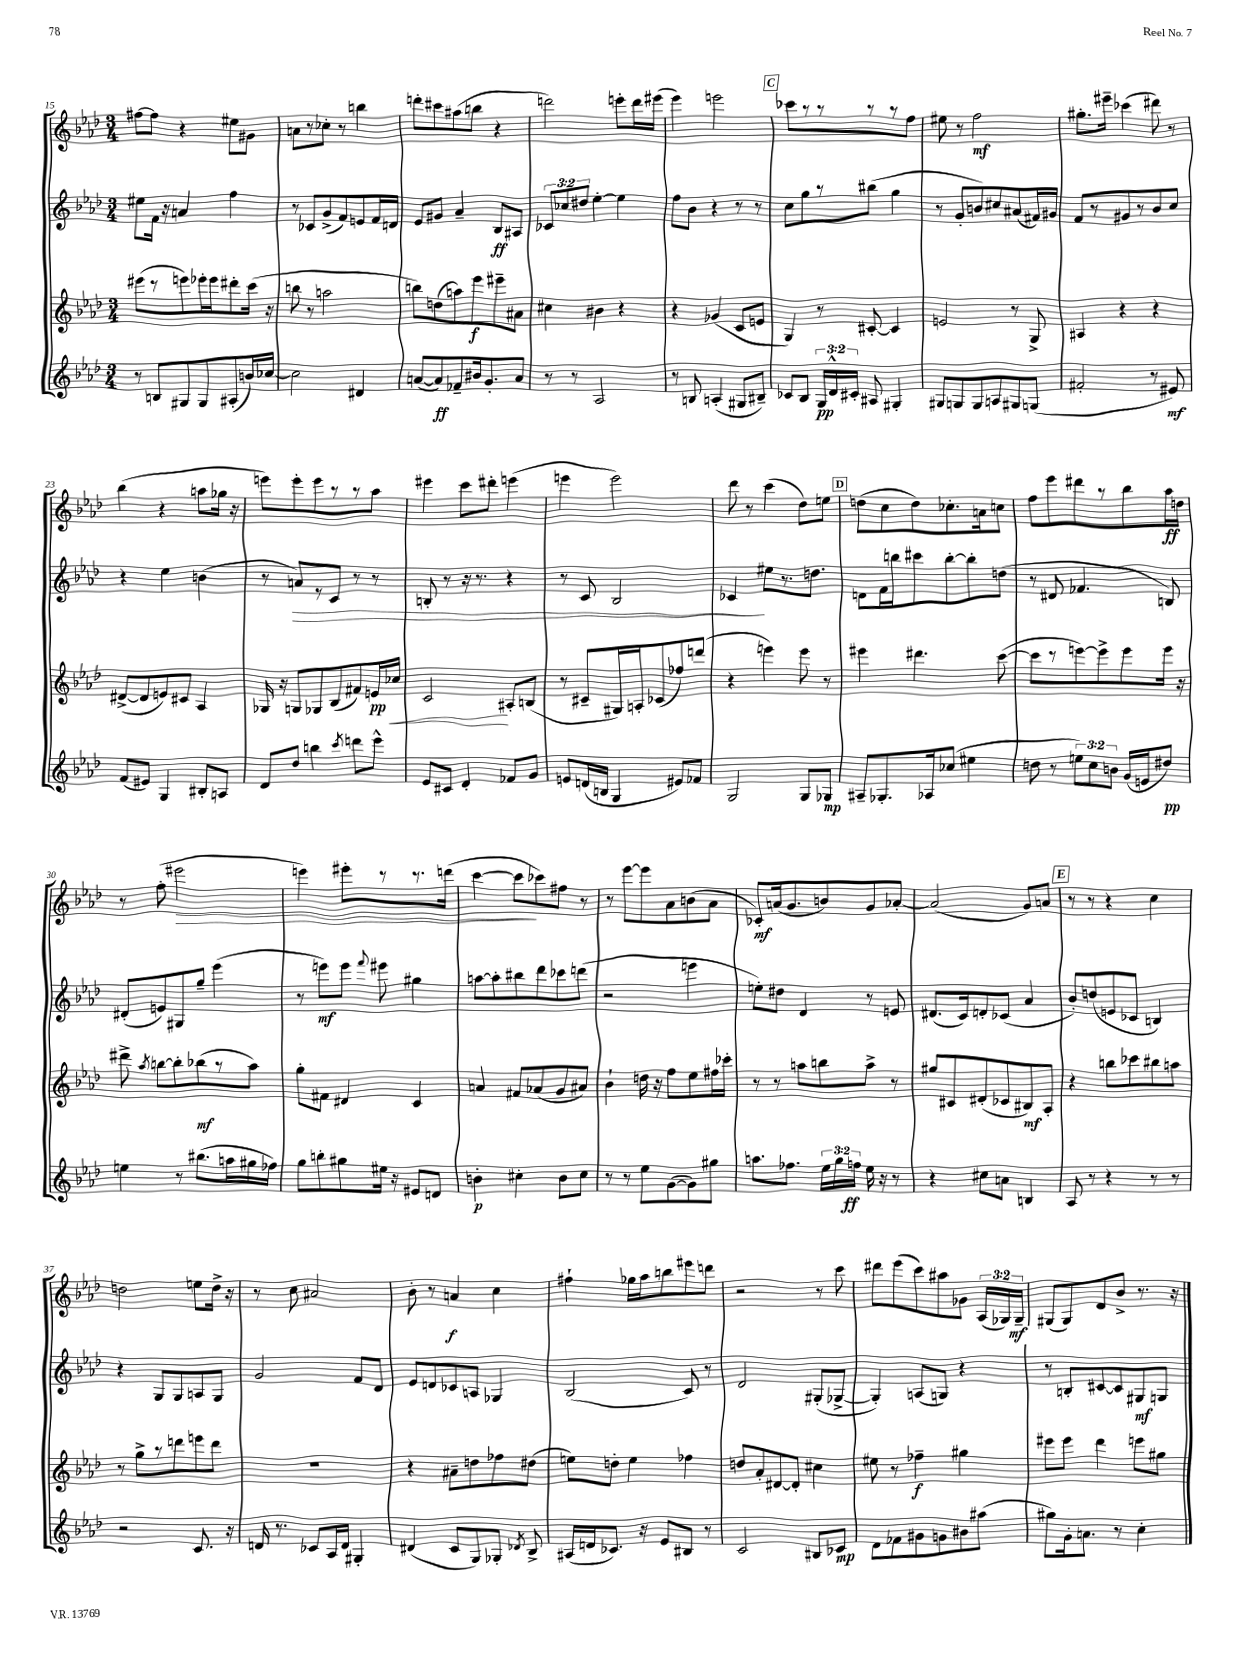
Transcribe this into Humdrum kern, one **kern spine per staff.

**kern	**dynam	**kern	**dynam	**kern	**dynam	**kern	**dynam
*part4	*part4	*part3	*part3	*part2	*part2	*part1	*part1
*staff4	*staff4	*staff3	*staff3	*staff2	*staff2	*staff1	*staff1
*clefG2	*	*clefG2	*	*clefG2	*	*clefG2	*
*k[b-e-a-d-]	*	*k[b-e-a-d-]	*	*k[b-e-a-d-]	*	*k[b-e-a-d-]	*
*M3/4	*	*M3/4	*	*M3/4	*	*M3/4	*
=15	=15	=15	=15	=15	=15	=15	=15
8r	.	(8eee#X\L	.	8ee#X\L	.	[8ff#X\L	.
8Bn/L	.	8r	.	16f\Jk	.	8ff#\J]	.
.	.	.	.	16r	.	.	.
8G#X/	.	8eeen\)	.	4an/	.	4r	.
8G#/	.	16eee-X'\L	.	.	.	.	.
.	.	16eee-\J	.	.	.	.	.
(8A#X'/	.	8ddd#X'\	.	4ff\	.	8ee#X\L	.
16bn/L)	.	(16ccc\Jk	.	.	.	8g#X\J	.
[16cc-X/JJ	.	16r	.	.	.	.	.
=16	=16	=16	=16	=16	=16	=16	=16
2cc-\]	.	8bbn\	.	8r	.	8an\L	.
.	.	8r	.	8c-X/L	.	8r	.
.	.	2aan\	.	(8g^/	.	8cc-X'\J	.
.	.	.	.	8f/)	.	8r	.
4d#X/	.	.	.	8en/	.	4bbn\	.
.	.	.	.	16f/L	.	.	.
.	.	.	.	16dn/JJ	.	.	.
=17	=17	=17	=17	=17	=17	=17	=17
([8an/L	.	8bbn\L)	.	8e-/L	.	8dddn'\L	.
8a/])	ff	(8ddn\	.	8g#X/J	.	8ccc#X\	.
8f-X~/	.	8aan\)	.	4a-~/	.	(8aa#X\	.
16b#X/k	.	8eee-\	f	.	.	8bbn\J	.
8.g'/	.	.	.	.	.	.	.
.	.	8eee#X~\	.	8B-/L	ff	4r	.
8a/J	.	8a#X\J	.	8A#X/J	.	.	.
=18	=18	=18	=18	=18	=18	=18	=18
8r	.	4cc#X\	.	12c-X/L	.	2dddn\)	.
.	.	.	.	12cc-X/	.	.	.
8r	.	.	.	.	.	.	.
.	.	.	.	12dd#X/J	.	.	.
2A-/	.	4b#X\	.	[4ee-'\	.	.	.
.	.	4r	.	4ee-\]	.	8eeen'\L	.
.	.	.	.	.	.	16ddd\L	.
.	.	.	.	.	.	(16eee#X\JJ	.
=19	=19	=19	=19	=19	=19	=19	=19
8r	.	4r	.	8ff\L	.	4eee-\)	.
8Bn/	.	.	.	8b-\J	.	.	.
(4An'/	.	(4g-X/	.	4r	.	2eeen\	.
8G#X/L	.	8c/L	.	8r	.	.	.
8B#X~/J)	.	8en/J	.	8r	.	.	.
!!LO:REH:place=s1:t=C
=20	=20	=20	=20	=20	=20	=20	=20
8c-X/L	.	4G/)	.	8cc\L	.	8ccc-X\L	.
8B-/J	.	.	.	8gg\	.	8r	.
24G/LL	pp	8r	.	8r	.	8r	.
24d-^^/	.	.	.	.	.	.	.
24c#X'/JJ	.	.	.	.	.	.	.
8A#X/	.	[8c#X'/	.	(8bb#X\J	.	8r	.
4G#X'/	.	4c#/]	.	4gg\	.	8r	.
.	.	.	.	.	.	8ff\J	.
=21	=21	=21	=21	=21	=21	=21	=21
8G#X/L	.	2en/	.	8r	.	8ee#X\	.
8Gn/	.	.	.	8g'/L	.	8r	.
8G/	.	.	.	8bn/)	.	2ff\	mf
8An/	.	.	.	8cc#X/	.	.	.
8G#X/	.	8r	.	(8a#X/	.	.	.
(8Gn/J	.	8G^/	.	16f#X/L)	.	.	.
.	.	.	.	16g#X/JJ	.	.	.
=22	=22	=22	=22	=22	=22	=22	=22
2f#X'/	.	4A#X/	.	8f/L	.	8.gg#X'\L	.
.	.	.	.	8r	.	.	.
.	.	.	.	.	.	16eee#X~\Jk	.
.	.	4r	.	8g#X/	.	(4ccc-X\	.
.	.	.	.	8r	.	.	.
8r	.	4r	.	8b-/	.	8ddd#X\)	.
8e#X/)	mf	.	.	8cc/J	.	8r	.
!!LO:LB:g=z
=23	=23	=23	=23	=23	=23	=23	=23
(8f/L	.	([8d#X^/L	.	4r	.	(4bb-\	.
8e#X/J)	.	8d#/]	.	.	.	.	.
4G/	.	8en/)	.	4ee-\	.	4r	.
.	.	8c#X/J	.	.	.	.	.
8B#X'/L	.	4A-/	.	(4bn\	.	8aan\L	.
8An/J	.	.	.	.	.	16gg-X\Jk	.
.	.	.	.	.	.	16r	.
=24	=24	=24	=24	=24	=24	=24	=24
8d-/L	.	16G-X/	.	8r	.	8eeen\L)	.
.	.	16r	.	.	.	.	.
!	!	!	!	!	!LO:HP:b	!	!
8dd-/J	.	8Gn/L	.	8an/L)	>	8eee'\	.
4bbn\	.	8G-X/	.	8r	.	8eee\	.
.	.	(8B-/	.	8c/J	.	8r	.
8qccc/	.	.	.	.	.	.	.
8dddn\L	.	8f#X/)	.	8r	.	8r	.
!	!	!	!LO:HP:b	!	!	!	!
8eee-^^\J	.	16en/L	< pp	8r	.	8aa-\J	.
.	.	16cc-X/JJ	.	.	.	.	.
=25	=25	=25	=25	=25	=25	=25	=25
8e-/L	.	2c/	.	8Bn'/	.	4eee#X\	.
8c#X/J	.	.	.	8r	.	.	.
4d-'/	.	.	.	16r	.	8ccc\L	.
.	.	.	.	8.r	.	.	.
.	.	.	.	.	.	8ddd#X'\J	.
8f-X/L	.	8A#X'/L	[	4r	.	(4eeen\	.
8g/J	.	(8Bn/J	.	.	.	.	.
=26	=26	=26	=26	=26	=26	=26	=26
8en/L	.	8r	.	8r	.	4eeen\	.
(16dn/L	.	8c#X~/L	.	8c/	.	.	.
16Bn/JJ	.	.	.	.	.	.	.
4G/	.	16G#X/L)	.	2B-/	.	2eee\)	.
.	.	16An'/J	.	.	.	.	.
.	.	(8c-X/	.	.	.	.	.
8e#X/L)	.	8ff-X/)	.	.	.	.	.
8f-X/J	.	(8dddn/J	.	.	.	.	.
=27	=27	=27	=27	=27	=27	=27	=27
2G/	.	4r	.	4c-X/	.	8ddd-\	.
.	.	.	.	.	.	8r	.
.	.	4eeen\)	.	8ee#X\L	]	(4ccc\	.
.	.	.	.	8.r	.	.	.
8G/L	.	8eee\	.	.	.	8dd-\L)	.
.	.	.	.	8.ddn\J	.	.	.
8G-X/J	mp	8r	.	.	.	8een\J	.
!!LO:REH:place=s1:t=D
=28	=28	=28	=28	=28	=28	=28	=28
8A#X~/L	.	4eee#X\	.	8dn\L	.	(8ddn\L	.
8.G-X'/	.	.	.	16f\L	.	8cc\	.
.	.	.	.	16bbn\J	.	.	.
.	.	4.ddd#X\	.	8ccc#X\	.	8dd\)	.
16A-X/k	.	.	.	.	.	.	.
(8cc-X/J	.	.	.	[8bb'\	.	8.cc-X'\	.
4ee#X\	.	.	.	8bb'\]	.	.	.
.	.	.	.	.	.	16an\k	.
.	.	([8ccc\	.	(8ddn\J	.	8ccn\J	.
=29	=29	=29	=29	=29	=29	=29	=29
8ddn\	.	8ccc\L]	.	8r	.	8ff\L	.
8r	.	8r	.	8d#X/	.	8eee-\	.
12een\L)	.	[8eeen\)	.	4.f-X/	.	8ddd#X\	.
12cc\	.	.	.	.	.	.	.
.	.	8eee^\]	.	.	.	8r	.
12bn\J	.	.	.	.	.	.	.
(16g/LL	.	8eee\	.	.	.	8bb-\	.
16en/J	.	.	.	.	.	.	.
8dd#X/J)	pp	16eee\Jk	.	8Bn/)	.	16aa-\L	ff
.	.	16r	.	.	.	16ddn\JJ	.
!!LO:LB:g=z
=30	=30	=30	=30	=30	=30	=30	=30
4een\	.	8ddd#X^\	.	(8d#X'/L	.	8r	.
.	.	8qaa-/	.	.	.	.	.
.	.	[8bbn\L	.	8en/)	.	(8ff'\	.
!	!	!	!	!	!	!	!LO:HP:b
8r	.	8bb'\]	.	8G#X/	.	2eee#X\	>
(8.bb#X\L	.	(8bb-X\	mf	8gg~/J	.	.	.
.	.	8r	.	(4eee-\	.	.	.
16aan\L	.	.	.	.	.	.	.
16gg#X\	.	8aa-\J)	.	.	.	.	.
16ff-X\JJ)	.	.	.	.	.	.	.
=31	=31	=31	=31	=31	=31	=31	=31
8gg\L	.	8gg'\L	.	8r	.	4eeen\)	.
8bbn'\	.	8f#X\J	.	8eeen\L)	mf	.	.
8gg#X\	.	4d#X/	.	8eee\J	.	8eee#X'\L	.
.	.	.	.	8qqfff/	.	.	.
16ee#X\Jk	.	.	.	8eee#X\	.	8r	.
16r	.	.	.	.	.	.	.
8e#X/L	.	4c/	.	4gg#X\	.	8.r	.
8dn/J	.	.	.	.	.	.	.
.	.	.	.	.	.	(16dddn\Jk	.
=32	=32	=32	=32	=32	=32	=32	=32
4bn'\	p	4an/	.	[8aan\L	.	[4ccc\	.
.	.	.	.	8aa'\]	.	.	.
4cc#X'\	.	8f#X/L	.	8bb#X\	.	8ccc\L]	.
.	.	(8a-X/	.	8ddd-\	.	8ccc-X\)	]
8b\L	.	8g/	.	8ccc-X\	.	8ff#X\J	.
8cc#\J	.	8a#X/J)	.	(8dddn\J	.	8r	.
=33	=33	=33	=33	=33	=33	=33	=33
8r	.	4b-`\	.	2r	.	8r	.
8r	.	.	.	.	.	[8eee-\L	.
8ee-\L	.	16ddn\	.	.	.	8eee-\]	.
.	.	16r	.	.	.	.	.
([8g\	.	8ff\L	.	.	.	8a-\	.
8g\])	.	8ee-\	.	4eeen\	.	(8bn\	.
8gg#X\J	.	16ff#X\L	.	.	.	8a-\J	.
.	.	16ccc-X'\JJ	.	.	.	.	.
=34	=34	=34	=34	=34	=34	=34	=34
8.aan\L	.	8r	.	8een'\L)	.	8c-X'/L)	mf
.	.	8r	.	8dd#X\J	.	(16an/k	.
8.ff-X\J	.	.	.	.	.	8.g/	.
.	.	8aan\L	.	4d-/	.	.	.
24ee-\LL	.	8bbn\	.	.	.	8bn/)	.
24gg\	.	.	.	.	.	.	.
24ffn\JJ	ff	.	.	.	.	.	.
16ee-\	.	8aa^\J	.	8r	.	8g/	.
16r	.	.	.	.	.	.	.
8r	.	8r	.	8en/	.	[8a-X'/J	.
=35	=35	=35	=35	=35	=35	=35	=35
4r	.	8gg#X/L	.	(8.d#X/L	.	(2a-/]	.
.	.	8c#X/	.	.	.	.	.
.	.	.	.	16c/k)	.	.	.
8cc#X\L	.	(8d#X'/	.	8dn'/	.	.	.
8an\J	.	8c-X/	.	(8c-X/J	.	.	.
4Bn/	.	8B#X/)	mf	4a-/	.	8g/L)	.
.	.	8A-'/J	.	.	.	8an/J	.
!!LO:REH:place=s1:t=E
=36	=36	=36	=36	=36	=36	=36	=36
8A-/	.	4r	.	8b-'/L)	.	8r	.
8r	.	.	.	(8ddn/	.	8r	.
4r	.	8bbn\L	.	8en/	.	4r	.
.	.	8ccc-X\	.	8c-X/J	.	.	.
8r	.	8bb#X\	.	4Bn/)	.	4cc\	.
8r	.	8aan\J	.	.	.	.	.
!!LO:LB:g=z
=37	=37	=37	=37	=37	=37	=37	=37
2r	.	8r	.	4r	.	2ddn\	.
.	.	8gg^\L	.	.	.	.	.
.	.	8r	.	8G/L	.	.	.
.	.	8dddn\	.	8G/	.	.	.
8.c/	.	8eeen\	.	8An/	.	8een\L	.
.	.	8ddd\J	.	8G/J	.	16dd^\Jk	.
16r	.	.	.	.	.	16r	.
=38	=38	=38	=38	=38	=38	=38	=38
16dn/	.	2.r	.	2g/	.	8r	.
8.r	.	.	.	.	.	.	.
.	.	.	.	.	.	8cc\	.
8c-X/L	.	.	.	.	.	2a#X/	.
16A-/L	.	.	.	.	.	.	.
16d/JJ	.	.	.	.	.	.	.
4G#X'/	.	.	.	8f/L	.	.	.
.	.	.	.	8d-/J	.	.	.
=39	=39	=39	=39	=39	=39	=39	=39
(4d#X/	.	4r	.	8e-/L	.	8b-'\	.
.	.	.	.	8dn/	.	8r	.
8c/L	.	8a#X~\L	.	8c-X/	.	4an/	f
8G/)	.	8ddn\	.	8An/J	.	.	.
8G-X'/J	.	8ff-X\	.	4G-X/	.	4cc\	.
8qd-X/	.	.	.	.	.	.	.
8B-^/	.	(8dd#X\J	.	.	.	.	.
=40	=40	=40	=40	=40	=40	=40	=40
(16A#X/LL	.	8een\L)	.	(2B-/	.	4ff#X`\	.
16dn/J	.	.	.	.	.	.	.
8.c-X/J)	.	8ddn'\J	.	.	.	.	.
.	.	4ee\	.	.	.	16gg-X\LL	.
16r	.	.	.	.	.	16aa-\J	.
8e-/L	.	.	.	.	.	8bbn\	.
8B#X/J	.	4ff-X\	.	8c/)	.	8eee#X\	.
8r	.	.	.	8r	.	8dddn\J	.
=41	=41	=41	=41	=41	=41	=41	=41
2c/	.	8ddn/L	.	2d-/	.	2r	.
.	.	8a-'/	.	.	.	.	.
.	.	[8d#X/	.	.	.	.	.
.	.	8d#'/J]	.	.	.	.	.
8B#X/L	.	4cc#X\	.	(8G#X'/L	.	8r	.
8c-X/J	mp	.	.	[8G-X^/J	.	8ccc\	.
=42	=42	=42	=42	=42	=42	=42	=42
8d-\L	.	8ee#X\	.	4G-'/])	.	8ddd#X\L	.
8f-X\	.	8r	.	.	.	(8eee-\	.
8g#X\	.	4ff-X~\	f	(8An/L	.	8ccc\)	.
8gn\	.	.	.	8Gn/J)	.	8aa#X\	.
8b#X\	.	4gg#X\	.	4r	.	8g-X\J	.
(8aa#X\J	.	.	.	.	.	(24A-/LL	.
.	.	.	.	.	.	24G-X/)	.
.	.	.	.	.	.	24G-~/JJ	mf
=43	=43	=43	=43	=43	=43	=43	=43
8gg#X\L)	.	8eee#X\L	.	8r	.	(8G#X/L	.
16g'\k	.	8eee#\J	.	8Bn'/L	.	8G#/)	.
8.an\J	.	.	.	.	.	.	.
.	.	4ddd-\	.	[8c#X/	.	8d-/	.
8r	.	.	.	8c#/]	.	8b-^/J	.
4cc'\	.	8eeen\L	.	8G#X/	mf	8.r	.
.	.	8gg#X\J	.	8Gn/J	.	.	.
.	.	.	.	.	.	16r	.
==	==	==	==	==	==	==	==
*-	*-	*-	*-	*-	*-	*-	*-
